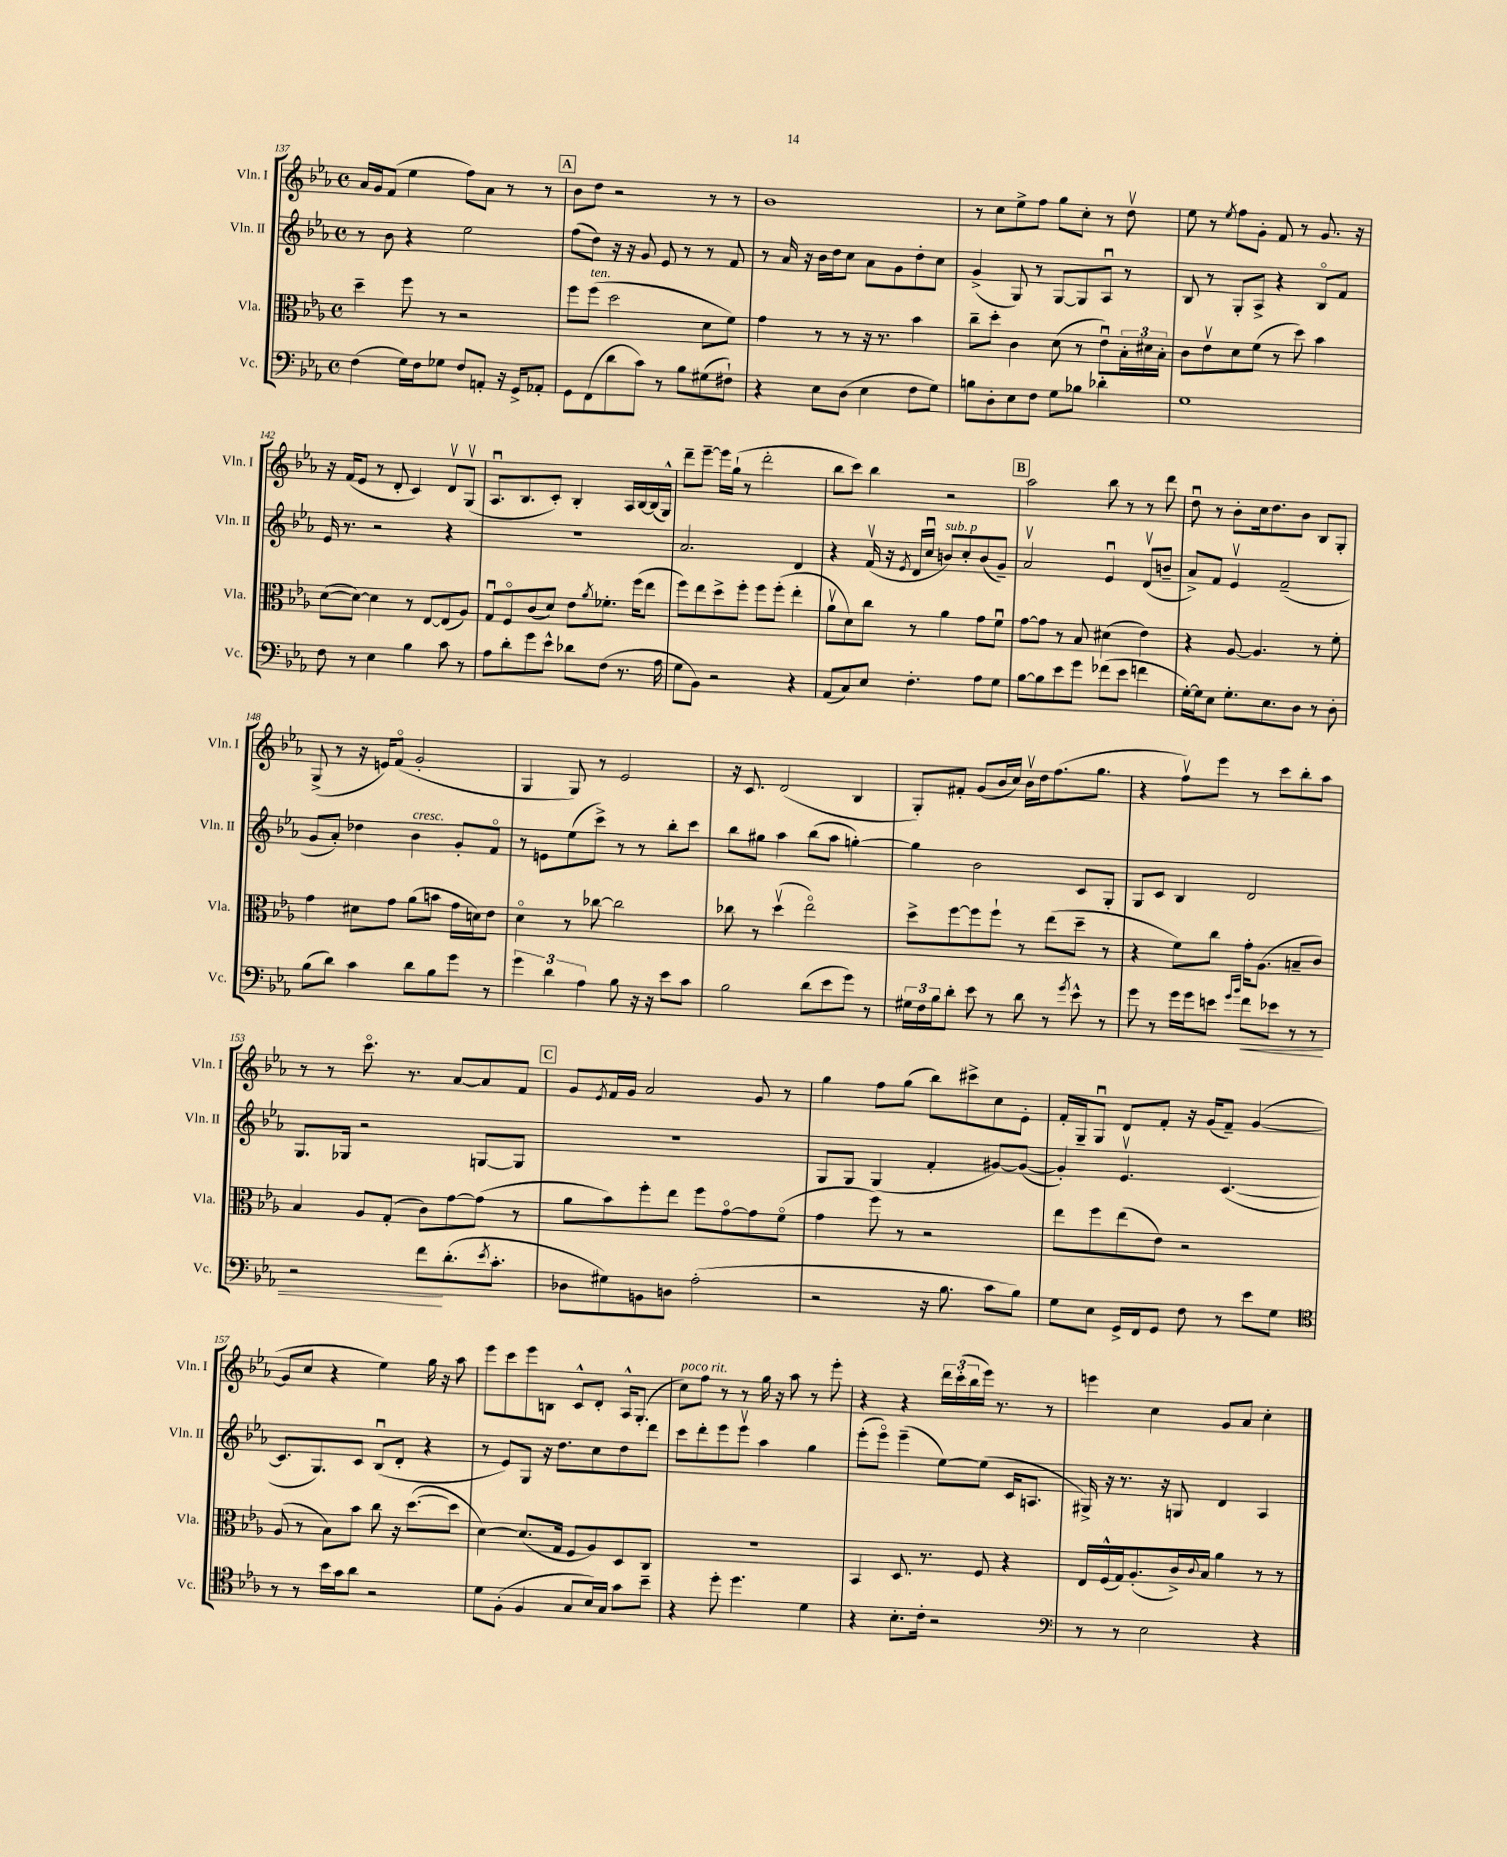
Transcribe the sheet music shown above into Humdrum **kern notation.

**kern	**dynam	**kern	**kern	**kern
*part4	*part4	*part3	*part2	*part1
*staff4	*staff4	*staff3	*staff2	*staff1
*I"Vc.	*	*I"Vla.	*I"Vln. II	*I"Vln. I
*I'Vc.	*	*I'Vla.	*I'Vln. II	*I'Vln. I
*clefF4	*	*clefC3	*clefG2	*clefG2
*k[b-e-a-]	*	*k[b-e-a-]	*k[b-e-a-]	*k[b-e-a-]
*M4/4	*	*M4/4	*M4/4	*M4/4
*met(c)	*	*met(c)	*met(c)	*met(c)
=137	=137	=137	=137	=137
(4F\	.	4dd~\	8r	16a-/LL
.	.	.	.	16g/J
.	.	.	8b-\	(8f/J
16G\LL)	.	8ff\	4r	4ee-\
16F\J	.	.	.	.
8G-X\J	.	8r	.	.
8F/L	.	2r	2ee-\	8ff\L)
8AAn'/J	.	.	.	8a-\J
16r	.	.	.	8r
16GG^/KL	.	.	.	.
8AA-X'/J	.	.	.	8r
!!LO:REH:place=s1:t=A
=138	=138	=138	=138	=138
8GG\L	.	8ff\L	(8ff\L	8b-\L
!	!	!LO:TX:a:i:t=ten.	!	!
(8FF\	.	(8ff\J	8dd\J)	8dd\J
8d\	.	2dd\	16r	2r
.	.	.	16r	.
8c\J)	.	.	8g/	.
8r	.	.	8e-/	.
8B-\L	.	.	8r	.
(8G#X\	.	8d\L	8r	8r
8F#X`\J)	.	8f\J)	8f/	8r
=139	=139	=139	=139	=139
4r	.	4g\	8r	1b-
.	.	.	16a-/	.
.	.	.	16r	.
8E-\L	.	8r	16b-\LL	.
.	.	.	16dd\J	.
(8D\J	.	8r	8cc\J	.
4E-\	.	16r	8a-\L	.
.	.	8.r	.	.
.	.	.	8g\	.
8F\L	.	4b-\	8dd'\	.
8G\J)	.	.	8cc\J	.
=140	=140	=140	=140	=140
8Bn\L	.	8cc~\L	(4g^/	8r
8D'\	.	8dd'\J	.	8cc\L
8E-\	.	4c\	8G/)	8ee-^\
8F\J	.	.	8r	8ff\J
8G\L	.	(8d\	[8G/L	8gg\L
8B-X\J	.	8r	8G/]	8cc'\J
4d-X'\	.	8e-u\L)	8A-u/J	8r
.	.	24B-'\L	8r	8ddv\
.	.	24d#X\	.	.
.	.	24B-'\JJ	.	.
=141	=141	=141	=141	=141
1G	.	8c\L	8B-/	8ee-\
.	.	8e-v\	8r	8r
.	.	.	.	8qee-/
.	.	8d\	8G'/L	8ff\L
.	.	(8f\J	8A-^/J	8g'\J
.	.	8r	4r	8f/
.	.	8dd\)	.	8r
.	.	4b-\	8B-/L	8.g/
.	.	.	8f/J	.
.	.	.	.	16r
!!LO:LB:g=z
=142	=142	=142	=142	=142
8F\	.	([8d\L	16e-/	16r
.	.	.	8.r	(16f/KL
8r	.	8d\J_)	.	8e-/J
4E-\	.	4d\]	2r	8r
.	.	.	.	8d'/
4B-\	.	8r	.	4c/)
.	.	[8E-/L	.	.
8c\	.	(8E-/]	4r	8dv/L
8r	.	8A-/J)	.	(8Gv/J
=143	=143	=143	=143	=143
8A-\L	.	8Gu/L	1r	8.A-u/L
8d'\	.	8F/	.	.
.	.	.	.	8.B-/
8g\	.	(8c/	.	.
8e-^^\J	.	8d/J)	.	8c'/J)
8d-X\L	.	8e-\L	.	4B-'/
.	.	8qa-/	.	.
(8F\J	.	8.f-X'\J	.	.
8.r	.	.	.	16A-/LL
.	.	(16ff\KL	.	[16B-/
.	.	8ee-\J	.	(16B-/]
16A-\	.	.	.	16G^^/JJ)
=144	=144	=144	=144	=144
8G\L	.	8ff\L)	2.a-/	8ddd~\L
8BB-\J)	.	8ee-\	.	[8eee-~\J
2r	.	8dd^\	.	16eee-\LL]
.	.	.	.	(16gg`\JJ
.	.	8ff'\J	.	8r
.	.	8ff\L	.	2ddd'\
.	.	(8ff'\J	.	.
4r	.	4ee-'\	4d/	.
=145	=145	=145	=145	=145
(8AA-/L	.	8a-v\L	4r	8bb-\L
8C/)	.	8d\)	.	8ccc\J)
8E-/J	.	8cc\J	(16fv/	4bb-\
.	.	.	16r	.
.	.	.	8qe-/	.
4.F'\	.	8r	16d/LL	.
.	.	.	16ccu/JJ	.
!	!	!	!LO:TX:a:i:t=sub. p	!
.	.	4a-\	8bn/L)	2r
.	.	.	8cc'/	.
8A-\L	.	8g\L	(8b/	.
8G\J	.	8fu\J	8g~/J)	.
!!LO:REH:place=s1:t=B
=146	=146	=146	=146	=146
[8B-\L	.	[8g\L	2a-v/	2aa-\
8B-\]	.	8g\J]	.	.
8e-\	.	8r	.	.
8g\J	.	8B-/	.	.
(8f-X\L	.	(4d#X\	4e-u/	8bb-\
8e-\J	.	.	.	8r
4fn\	.	4e-\)	(8dv/L	8r
.	.	.	8bn~/J	8ddd\
=147	=147	=147	=147	=147
[16G'\LL)	.	4r	8a-^/L)	8ddu\
16G\J]	.	.	.	.
8E-\J	.	.	8f/J	8r
8.G'\L	.	[8A-/	4e-v/	8b-'\L
.	.	4.A-/]	.	16cc\k
8.E-\	.	.	.	8.dd\
.	.	.	(2f~/	.
8D\J	.	.	.	8b-\J
8r	.	8r	.	8B-/L
8D'\	.	8f'\	.	8G'/J
!!LO:LB:g=z
=148	=148	=148	=148	=148
(8B-\L	.	4g\	8g/L	(8G^/
8d\J)	.	.	8a-'/J)	8r
4c\	.	8d#X\L	4dd-X\	16r
.	.	.	.	16en/KL)
.	.	8g\J	.	(8f/J
!	!	!	!LO:TX:a:i:t=cresc.	!
8d\L	.	(8a-\L	4b-\	2g'/
8B-\	.	8bn\J	.	.
8g\J	.	16g\LL	8g'/L	.
.	.	16dn\J)	.	.
8r	.	8e-\J	8f/J	.
=149	=149	=149	=149	=149
6g\	.	4d\	8r	4G/
.	.	.	8en\L	.
6d\	.	.	.	.
.	.	8r	(8ee-\	8G/)
6A-\	.	.	.	.
.	.	[8cc-X\	8ccc^\J)	8r
8B-\	.	2cc-\]	8r	2e-/
16r	.	.	8r	.
16r	.	.	.	.
8e-\L	.	.	8bb-'\L	.
8c\J	.	.	8ccc\J	.
=150	=150	=150	=150	=150
2B-\	.	8cc-X\	8bb-\L	16r
.	.	.	.	8.c/
.	.	8r	8gg#X\J	.
.	.	(4ddv\	4aa-\	(2d/
(8d\L	.	2ee-\)	(8bb-\L	.
8e-\	.	.	8aa-\J	.
8g\J)	.	.	[4ggn'\)	4B-/
8r	.	.	.	.
=151	=151	=151	=151	=151
24G#X\LL	.	8dd^\L	4gg\]	8G'/L)
24F\	.	.	.	.
24B-\J	.	.	.	.
8d'\J	.	[8ff\	.	8f#X'/J
8e-\	.	8ff\]	2b-\	(8g/L
8r	.	8ff`\J	.	16b-/L
.	.	.	.	16cc/JJ)
8d\	.	8r	.	16b-v\LL
.	.	.	.	16dd\J
8r	.	(8ee-\L	.	(8.ff\
8qg/	.	.	.	.
8e-^^\	.	8dd~\J	8c/L	.
.	.	.	.	8.gg\J
8r	.	8r	8G'/J	.
=152	=152	=152	=152	=152
8g\	.	4r	8G/L	4r
8r	.	.	8c/J	.
16g\LL	.	8f\L)	4B-/	8ffv\L)
16g\J	.	.	.	.
8en\J	.	8cc\J	.	8eee-\J
16qqg/LL	.	.	.	.
16qqb-/JJ	.	.	.	.
!	!LO:HP:b	!	!	!
8f\L	<	16g'\KL	2d/	8r
.	.	(8.A-\J	.	.
8e-X\J	.	.	.	8ccc\L
8r	.	8Bn~/L	.	8bb-'\
8r	.	8c/J)	.	8aa-\J
!!LO:LB:g=z
=153	=153	=153	=153	=153
2r	.	4B-/	8.G/L	8r
.	.	.	.	8r
.	.	.	16G-X/Jk	.
.	.	8A-/L	2r	8.ccc\
.	.	(8G'/J	.	.
.	.	.	.	8.r
8f\L	.	8c\L)	.	.
(8.d'\	[	[8g\	.	[8a-/L
.	.	(8g\J]	[8Gn/L	8a-/]
8qe-/	.	.	.	.
8.c'\J	.	.	.	.
.	.	8r	8G/J]	8f/J
!!LO:REH:place=s1:t=C
=154	=154	=154	=154	=154
8D-X\L	.	8a-\L	1r	8g/L
.	.	.	.	8qe-/
8G#X\)	.	8b-\)	.	16f/L
.	.	.	.	16g/JJ
8BBn\	.	8ff'\	.	2a-/
8Dn\J	.	8ee-\J	.	.
(2A-'\	.	8ff\L	.	.
.	.	[8g\	.	.
.	.	8g\]	.	8g/
.	.	(8f\J	.	8r
=155	=155	=155	=155	=155
2r	.	4g\	8G/L	4gg\
.	.	.	8G/J	.
.	.	8ff\)	(4G/	8ff\L
.	.	8r	.	(8gg\J
16r	.	2r	4f'/	8bb-\L)
8.B-\	.	.	.	.
.	.	.	.	8ccc#X^\
8c\L	.	.	[8g#X/L)	8cc\
8B-\J)	.	.	(8g#/J_	8e-'\J
=156	=156	=156	=156	=156
8G\L	.	8ee-\L	4g#'/])	16f'/LL
.	.	.	.	16G~/J
8E-\J	.	8ff\	.	8Gu/J
16GG^/LL	.	(8ee-\	4.e-v/	8d/L
16FF/J	.	.	.	.
8GG/J	.	8e-\J)	.	8f'/J
8F\	.	2r	.	16r
.	.	.	.	(16g/KL
8r	.	.	([4.c/	8f~/J)
8e-\L	.	.	.	([4g/
8G\J	.	.	.	.
!!LO:LB:g=z
=157	=157	=157	=157	=157
*clefC4	*	*	*	*
8r	.	(8A-/	8.c/L]	8g/L]
8r	.	8r	.	8cc/J
.	.	.	8.G/)	.
16b-\LL	.	8B-\L)	.	4r
16g\J	.	.	.	.
8a-\J	.	8b-\J	8c/J	.
2r	.	8cc\	(8B-u/L	4ee-\)
.	.	16r	8d'/J	.
.	.	([8.dd\L	.	.
.	.	.	4r	16gg\
.	.	.	.	16r
.	.	8dd\J]	.	8aa-\
=158	=158	=158	=158	=158
8d\L	.	[4d\)	8r	8eee-\L
(8F'\J	.	.	8e-/L)	8ccc\
4F/	.	(8.d/L]	8G/J	8eee-\
.	.	.	16r	8Bn\J
.	.	16G/Jk	8.dd\L	.
8G/L	.	8F/L	.	8c^^/L
16B-/L)	.	8A-/)	8cc\	8d'/J
16G/JJ	.	.	.	.
8g\L	.	8D/	8dd\	16A-^^/KL
.	.	.	.	(8.G'/J
8b-~\J	.	8C/J	8ddd\J	.
=159	=159	=159	=159	=159
!	!	!	!	!LO:TX:a:i:t=poco rit.
4r	.	1r	8ccc\L	8cc\L)
.	.	.	8ddd'\	8ff\J
8dd'\	.	.	8eee-\	8r
4.dd\	.	.	8eee-v\J	8r
.	.	.	4aa-\	16gg\
.	.	.	.	16r
.	.	.	.	8aa-\
4d\	.	.	4gg\	8r
.	.	.	.	8eee-'\
=160	=160	=160	=160	=160
4r	.	4BB-/	(8eee-'\L	4r
.	.	.	8eee-\J)	.
8.B-'\L	.	8.D/	(4eee-~\	4r
16c'\Jk	.	8.r	.	.
2r	.	.	[8ee-\L)	24ddd\LL
.	.	.	.	(24ccc'\
.	.	.	.	24bb-\
.	.	8F/	(8ee-\J]	16eee-\JJ)
.	.	.	.	8.r
.	.	4r	16c/KL	.
.	.	.	8.An/J	.
.	.	.	.	8r
=161	=161	=161	=161	=161
*clefF4	*	*	*	*
8r	.	16E-/LL	16G#X^/)	4eeen\
.	.	(16F^^/	16r	.
8r	.	16G/J)	8.r	.
.	.	(8.A-'/	.	.
2E-\	.	.	.	4cc\
.	.	.	16r	.
.	.	16c^/L)	8Gn/	.
.	.	8qqc/	.	.
.	.	16B-/JJ	.	.
.	.	4a-\	4d/	8g/L
.	.	.	.	8a-/J
4r	.	8r	4A-/	4cc'\
.	.	8r	.	.
==	==	==	==	==
*-	*-	*-	*-	*-
